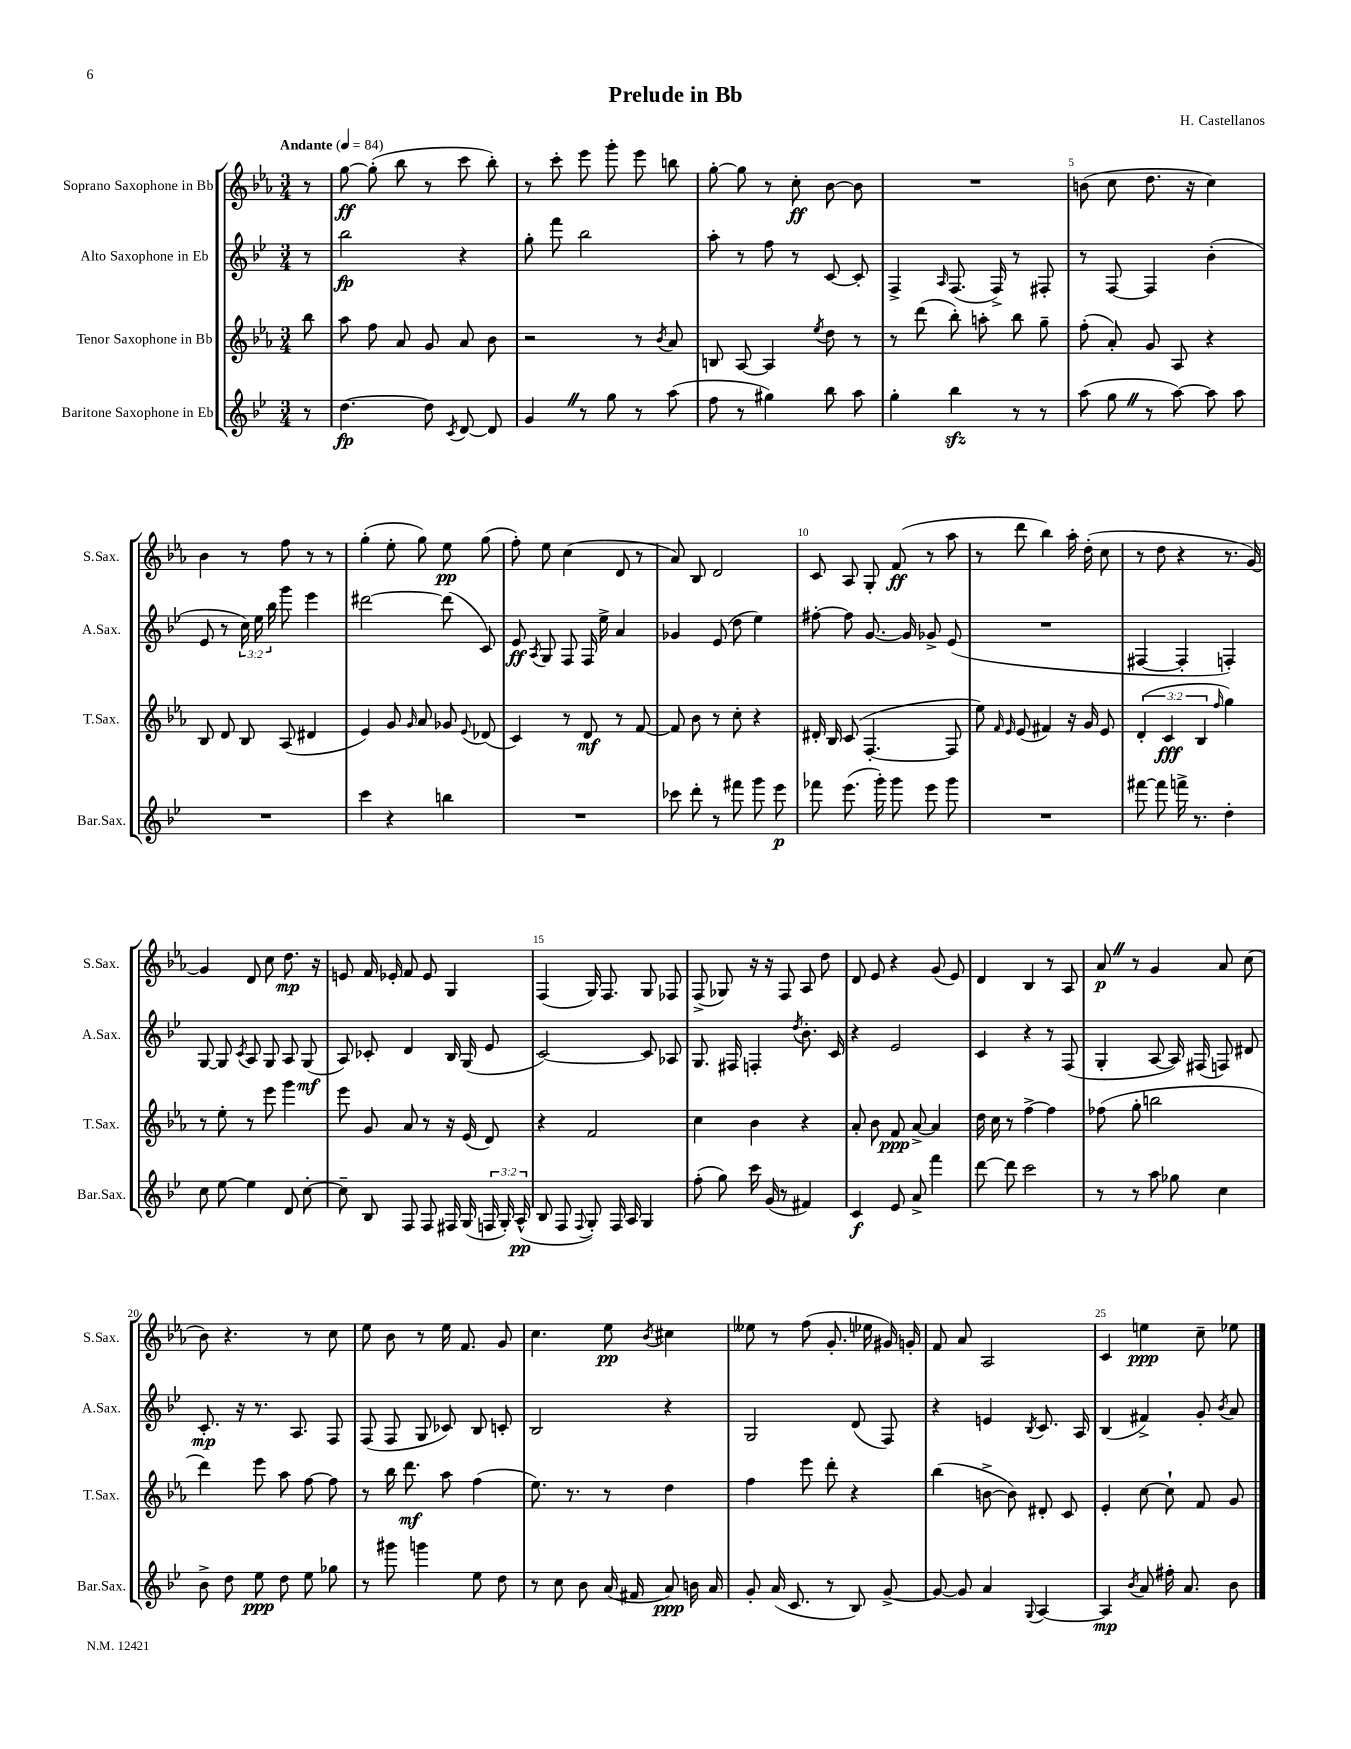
\header { title = "Prelude in Bb" composer = "H. Castellanos" }
<<
\new StaffGroup <<
\new Staff = "s0" \with { instrumentName = "Soprano Saxophone in Bb" shortInstrumentName = "S.Sax." } {
    \clef treble \key ees \major \numericTimeSignature \time 3/4 \partial 8 \tempo "Andante" 4 = 84
    \autoBeamOff r8 |
    g''8~\ff g''8-.( bes''8 r8 c'''8 bes''8-.) |
    r8 c'''8-. ees'''8 g'''8-. ees'''8 b''8 |
    g''8~-. g''8 r8 c''8-.\ff bes'8~ bes'8 |
    R2. |
    b'8( c''8 d''8. r16 c''4) |
    bes'4 r8 f''8 r8 r8 |
    g''4-.( ees''8-. g''8) ees''8\pp g''8( |
    f''8-.) ees''8 c''4( d'8 r8 |
    aes'8) bes8 d'2 |
    c'8 aes8 g8-. f'8\ff( r8 aes''8 |
    r8 d'''8 bes''4) aes''16-. d''16-.( c''8 |
    r8 d''8 r4 r8. g'16~) |
    g'4 d'8 c''8 d''8.\mp r16 |
    e'8 f'16 ees'16-. f'8 ees'8 g4 |
    f4( g16) f8. g8 fes8 |
    f8->( ges8) r16 r16 f8 aes8 d''8 |
    d'8 ees'8 r4 g'8( ees'8) |
    d'4 bes4 r8 aes8 |
    aes'8\p \once \override BreathingSign.text = \markup { \musicglyph "scripts.caesura.straight" } \breathe r8 g'4 aes'8 c''8( |
    bes'8) r4. r8 c''8 |
    ees''8 bes'8 r8 ees''16 f'8. g'8 |
    c''4. ees''8\pp \acciaccatura { bes'8 } cis''4 |
    eeses''8 r8 f''8( g'8.-. ees''16 gis'16) g'16-. |
    f'8 aes'8 aes2 |
    c'4 e''4\ppp c''8-- ees''8 \bar "|." |
}
\new Staff = "s1" \with { instrumentName = "Alto Saxophone in Eb" shortInstrumentName = "A.Sax." } {
    \clef treble \key bes \major \numericTimeSignature \time 3/4 \override Staff.TupletNumber.text = #tuplet-number::calc-fraction-text \partial 8
    \autoBeamOff r8 |
    bes''2\fp r4 |
    g''8-. f'''8 bes''2 |
    a''8-. r8 f''8 r8 c'8~ c'8-. |
    f4-> \grace { a16 } f8.( f16->) r8 fis8-. |
    r8 f8~ f4 bes'4-.( |
    ees'8 r8 \tuplet 3/2 { c''16) ees''16 bes''16 } g'''8 ees'''4 |
    dis'''2~ dis'''8( c'8) |
    ees'8\ff \acciaccatura { a8 } g8 f8 f16 ees''16-> a'4 |
    ges'4 ees'8( d''8 ees''4) |
    fis''8~-. fis''8 g'8.~ g'16 ges'8-> ees'8( |
    R2. |
    fis4~ fis4-. f4-.) |
    g8~ g8 \acciaccatura { c'8 } a8 g8 a8 g8\mf( |
    a8) ces'8-. d'4 bes16 g16( ees'8 |
    c'2~) c'8 aes8 |
    g8. fis16 f4-. \acciaccatura { d''8 } bes'8.-. c'16 |
    r4 ees'2 |
    c'4 r4 r8 f8( |
    g4-. a8~ a16) fis16( f8) dis'8 |
    c'8.-.\mp r16 r8. a8. f8 |
    f8( f8 g8 ces'8) bes8 c'8-. |
    bes2 r4 |
    g2 d'8( f8) |
    r4 e'4 \acciaccatura { bes8 } c'8. a16 |
    bes4( fis'4->) g'8-. \acciaccatura { bes'8 } a'8 \bar "|." |
}
\new Staff = "s2" \with { instrumentName = "Tenor Saxophone in Bb" shortInstrumentName = "T.Sax." } {
    \clef treble \key ees \major \numericTimeSignature \time 3/4 \override Staff.TupletNumber.text = #tuplet-number::calc-fraction-text \partial 8
    \autoBeamOff bes''8 |
    aes''8 f''8 aes'8 g'8 aes'8 bes'8 |
    r2 r8 \acciaccatura { bes'8 } aes'8 |
    b8 aes8~ aes4 \acciaccatura { ees''8 } d''8 r8 |
    r8 d'''8( bes''8-.) a''8-. bes''8 g''8-- |
    f''8-.( aes'8-.) g'8 aes8 r4 |
    bes8 d'8 bes8 aes8( dis'4 |
    ees'4) g'8 \grace { g'16 } aes'8 ges'8 \appoggiatura { ees'8 } des'8( |
    c'4) r8 d'8\mf r8 f'8~ |
    f'8 bes'8 r8 c''8-. r4 |
    dis'16-. bes16 c'8( f4.~-. f8 |
    ees''8) \grace { f'16 ees'16 } ees'8( fis'4) r16 g'16 ees'8 |
    \tuplet 3/2 { d'4-.( c'4\fff bes4 } \grace { f''16 } g''4) |
    r8 ees''8-. r8 ees'''8 g'''4 |
    ees'''8 g'8 aes'8 r8 r16 ees'16( d'8) |
    r4 f'2 |
    c''4 bes'4 r4 |
    aes'8-. bes'8 f'8\ppp aes'8~-> aes'4 |
    d''16 c''16 r8 f''4~-> f''4 |
    fes''8( g''8-. b''2 |
    d'''4) ees'''8 aes''8 f''8~ f''8 |
    r8 bes''16 d'''8.\mf aes''8 f''4( |
    ees''8.) r8. r8 d''4 |
    f''4 ees'''8 d'''8-. r4 |
    bes''4( b'8~-> b'8) dis'8-. c'8 |
    ees'4-. c''8~ c''8-! f'8 g'8 \bar "|." |
}
\new Staff = "s3" \with { instrumentName = "Baritone Saxophone in Eb" shortInstrumentName = "Bar.Sax." } {
    \clef treble \key bes \major \numericTimeSignature \time 3/4 \override Staff.TupletNumber.text = #tuplet-number::calc-fraction-text \partial 8
    \autoBeamOff r8 |
    d''4.~\fp d''8 \acciaccatura { c'8 } d'8~ d'8 |
    g'4 \once \override BreathingSign.text = \markup { \musicglyph "scripts.caesura.straight" } \breathe r8 g''8 r8 a''8( |
    f''8 r8 gis''4) bes''8 a''8 |
    g''4-. bes''4\sfz r8 r8 |
    a''8( g''8 \once \override BreathingSign.text = \markup { \musicglyph "scripts.caesura.straight" } \breathe r8 a''8~) a''8 a''8 |
    R2. |
    c'''4 r4 b''4 |
    R2. |
    ces'''8 d'''8-. r8 fis'''8 g'''8 ees'''8\p |
    fes'''8 ees'''8.( g'''16-.) g'''8 ees'''8 g'''8 |
    R2. |
    fis'''8~ fis'''8 f'''16-> r8. d''4-. |
    c''8 ees''8~ ees''4 d'8 c''8~-. |
    c''8-- bes8 f8 f8 fis16 g16( \tuplet 3/2 { f16 g16-.) a16-^\pp( } |
    bes8 f8 \appoggiatura { f8 } g8-.) f16 a16 g4 |
    f''8-.( g''8) c'''16 g'16( r8 fis'4) |
    c'4\f ees'8 a'8-> f'''4 |
    d'''8~ d'''8 c'''2 |
    r8 r8 a''8 ges''8 c''4 |
    bes'8-> d''8 ees''8\ppp d''8 ees''8 ges''8 |
    r8 gis'''8 g'''4 ees''8 d''8 |
    r8 c''8 bes'8 a'16( fis'16 a'8\ppp) b'16 a'16 |
    g'8-. a'16( c'8. r8 bes8) g'8~-> |
    g'8~ g'8 a'4 \appoggiatura { g8 } a4~ |
    a4\mp \acciaccatura { bes'8 } a'8 fis''16-. a'8. bes'8 \bar "|." |
}
>>
>>
\layout { \context { \Score \override BarNumber.break-visibility = ##(#f #t #t) barNumberVisibility = #(every-nth-bar-number-visible 5) } }
